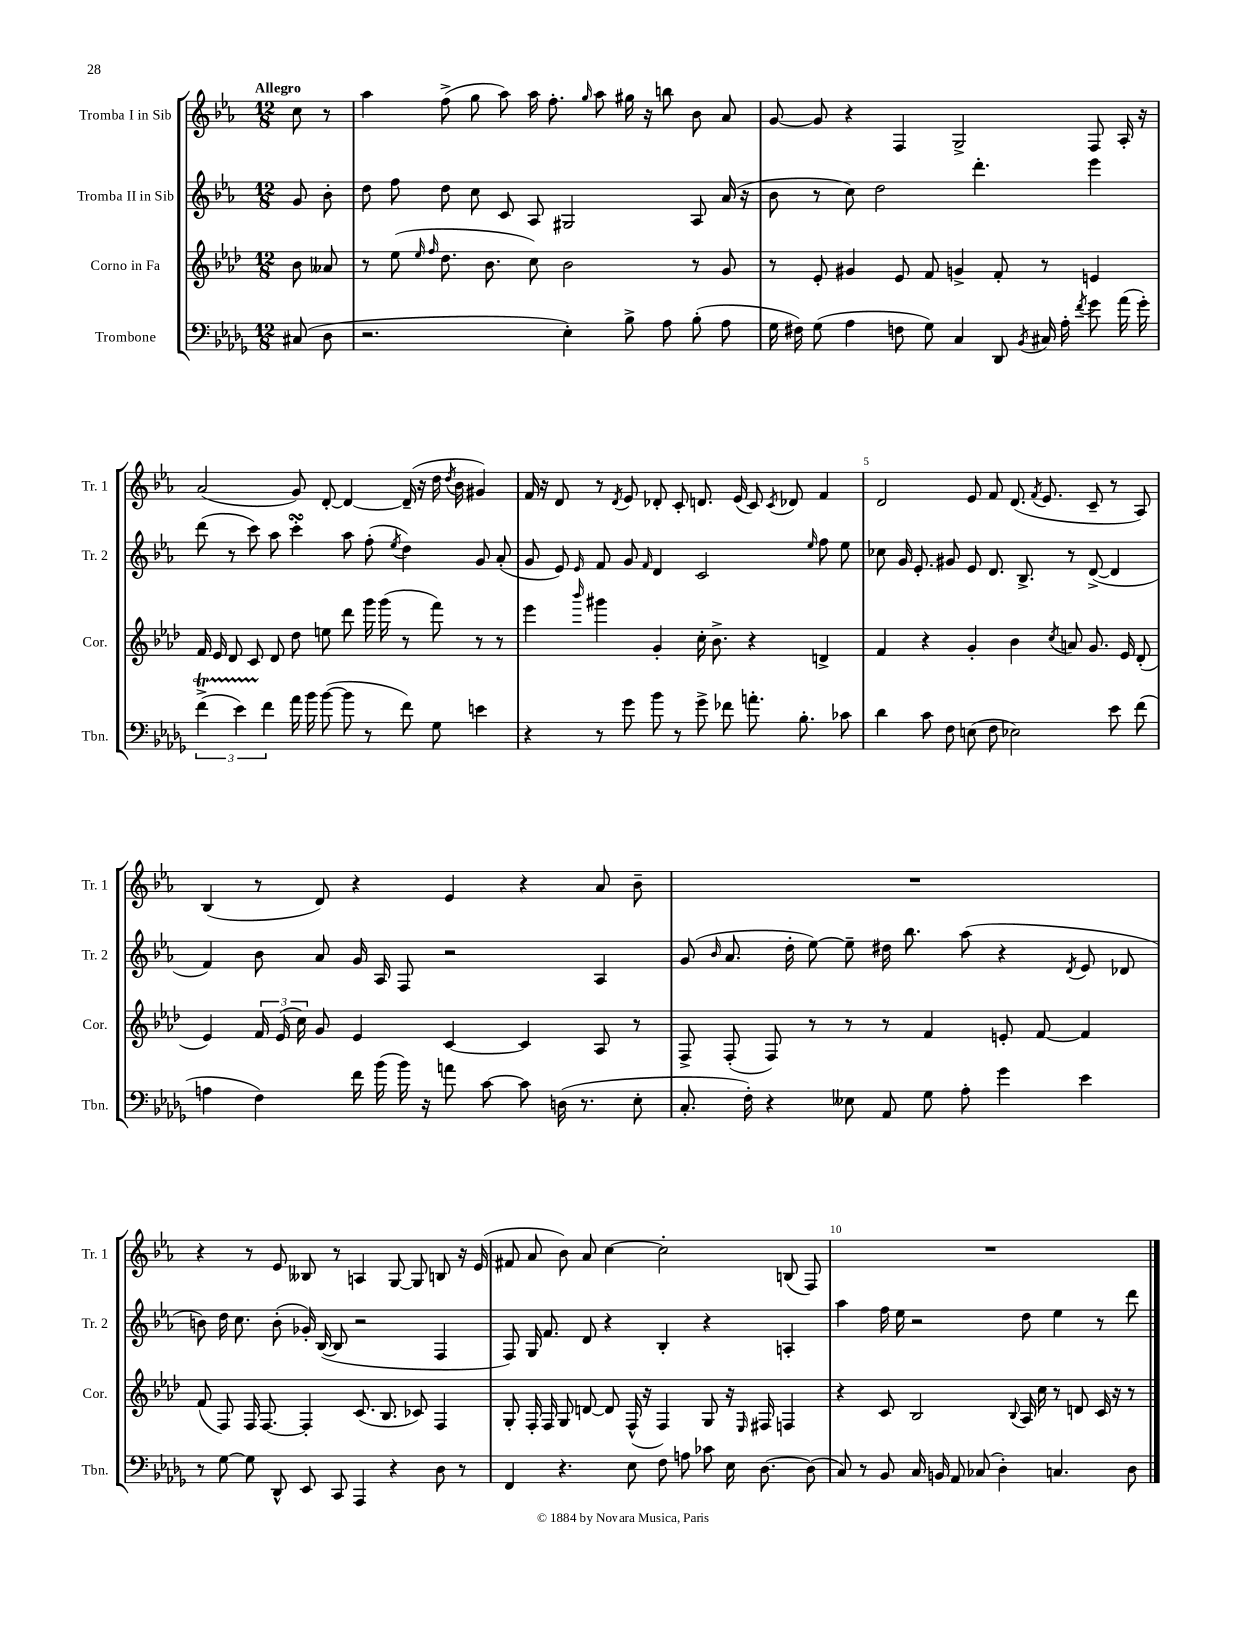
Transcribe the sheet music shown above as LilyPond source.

<<
\new StaffGroup <<
\new Staff = "s0" \with { instrumentName = "Tromba I in Sib" shortInstrumentName = "Tr. 1" } {
    \clef treble \key ees \major \numericTimeSignature \time 12/8 \partial 4 \tempo "Allegro"
    \autoBeamOff c''8 r8 |
    aes''4 f''8->( g''8 aes''8) aes''16 f''8.-. \grace { g''16 } aes''8 gis''16 r16 b''8 bes'8 aes'8 |
    g'8~ g'8 r4 f4 g2-> f8 aes16-. r16 |
    aes'2( g'8) d'8~-. d'4~ d'16--( r16 d''16 \acciaccatura { d''8 } bes'16 gis'4) |
    f'16 r16 d'8 r8 \acciaccatura { d'8 } ees'8 des'8-. c'8-. d'8. ees'16( c'8) \acciaccatura { c'8 } des'8 f'4 |
    d'2 ees'8 f'8 d'8.( \acciaccatura { f'8 } ees'8. c'8-- r8 aes8) |
    bes4( r8 d'8) r4 ees'4 r4 aes'8 bes'8-- |
    R1. |
    r4 r8 ees'8 beses8 r8 a4 g8~ g8 b8 r16 ees'16( |
    fis'8 aes'8 bes'8) aes'8 c''4~ c''2-. b8( f8) |
    R1. \bar "|." |
}
\new Staff = "s1" \with { instrumentName = "Tromba II in Sib" shortInstrumentName = "Tr. 2" } {
    \clef treble \key ees \major \numericTimeSignature \time 12/8 \partial 4
    \autoBeamOff g'8 bes'8-. |
    d''8 f''8 d''8 c''8 c'8 aes8 gis2 aes8 aes'16( r16 |
    bes'8 r8 c''8) d''2 d'''4.-. ees'''4 |
    d'''8( r8 c'''8) aes''8 c'''4-.\turn aes''8 f''8-.( \acciaccatura { ees''8 } d''4) g'8 aes'8-.( |
    g'8 ees'8) \grace { ees'16 } f'8 g'8 \grace { f'16 } d'4 c'2 \grace { ees''16 } f''8 ees''8 |
    ces''8 g'16 ees'8.-. gis'8 ees'8 d'8. bes8.-> r8 d'8~->( d'4 |
    f'4) bes'8 aes'8 g'16 aes16 f8 r2 aes4 |
    g'8( \grace { bes'16 } aes'8. d''16-. ees''8~) ees''8-- dis''16 bes''8. aes''8( r4 \acciaccatura { d'8 } ees'8 des'8 |
    b'8) d''16 c''8. b'8-.( ges'16-.) bes16~( bes8 r2 f4 |
    f8) g16 f'8. d'8 r4 bes4-. r4 a4-. |
    aes''4 f''16 ees''16 r2 d''8 ees''4 r8 d'''8 \bar "|." |
}
\new Staff = "s2" \with { instrumentName = "Corno in Fa" shortInstrumentName = "Cor." } {
    \clef treble \key aes \major \numericTimeSignature \time 12/8 \partial 4
    \autoBeamOff bes'8 aeses'8 |
    r8 ees''8( \grace { ees''16 f''16 } des''8. bes'8. c''8) bes'2 r8 g'8 |
    r8 ees'8-. gis'4 ees'8 f'8 g'4-> f'8-. r8 e'4 |
    f'16 ees'16 des'8 c'8 des'8 des''8 e''8 des'''8 g'''16 g'''16( r8 f'''8) r8 r8 |
    ees'''4 \grace { bes'''16 } gis'''4 g'4-. c''16-. bes'8.-> r4 d'4-> |
    f'4 r4 g'4-. bes'4 \acciaccatura { c''8 } a'8 g'8. ees'16 des'8-.( |
    ees'4) \tuplet 3/2 { f'16 ees'16( c''16) } g'8 ees'4 c'4~ c'4 aes8 r8 |
    f8-> f8-.( f8) r8 r8 r8 f'4 e'8-. f'8~ f'4 |
    f'8( f8) f16 f8.~ f4-. c'8.( bes8. ces'8) f4 |
    g8-. f16-. f16 g8 d'8~ d'8 f16-^( r16 f4) g8 r16 \grace { ees16 } fis16 f4 |
    r4 c'8 bes2 \appoggiatura { bes8 } aes16 c''16 r8 d'8 c'16 r16 r8 \bar "|." |
}
\new Staff = "s3" \with { instrumentName = "Trombone" shortInstrumentName = "Tbn." } {
    \clef bass \key des \major \numericTimeSignature \time 12/8 \partial 4
    \autoBeamOff cis8( des8 |
    r2. ees4-.) bes8-> aes8 bes8-.( aes8 |
    ges16 fis16) ges8( aes4 f8 ges8) c4 des,8 \acciaccatura { bes,8 } cis16 aes16-. \acciaccatura { f'8 } ges'8 aes'16( ges'16-.) |
    \tuplet 3/2 { f'4->\startTrillSpan( ees'4) f'4\stopTrillSpan } aes'16 bes'16 bes'8~( bes'8 r8 f'8) ges8 e'4 |
    r4 r8 ges'8 bes'8 r8 ges'8-> fes'8 a'8.-. bes8.-. ces'8 |
    des'4 c'8 f8 e8( f8 ees2) ees'8 f'8( |
    a4 f4) f'16 bes'16( bes'16) r16 a'8 c'8~ c'8 d16( r8. ees8-. |
    c8.-. f16-.) r4 eeses8 aes,8 ges8 aes8-. ges'4 ees'4 |
    r8 ges8~ ges8 des,8-^ ees,8 c,8 aes,,4 r4 des8 r8 |
    f,4 r4. ees8 f8 a8 ces'8 ees16 des8.~ des8( |
    c8) r8 bes,8 c16 b,16 aes,8 ces8( des4-.) c4. des8 \bar "|." |
}
>>
>>
\layout { \context { \Score \override BarNumber.break-visibility = ##(#f #t #t) barNumberVisibility = #(every-nth-bar-number-visible 5) } }
